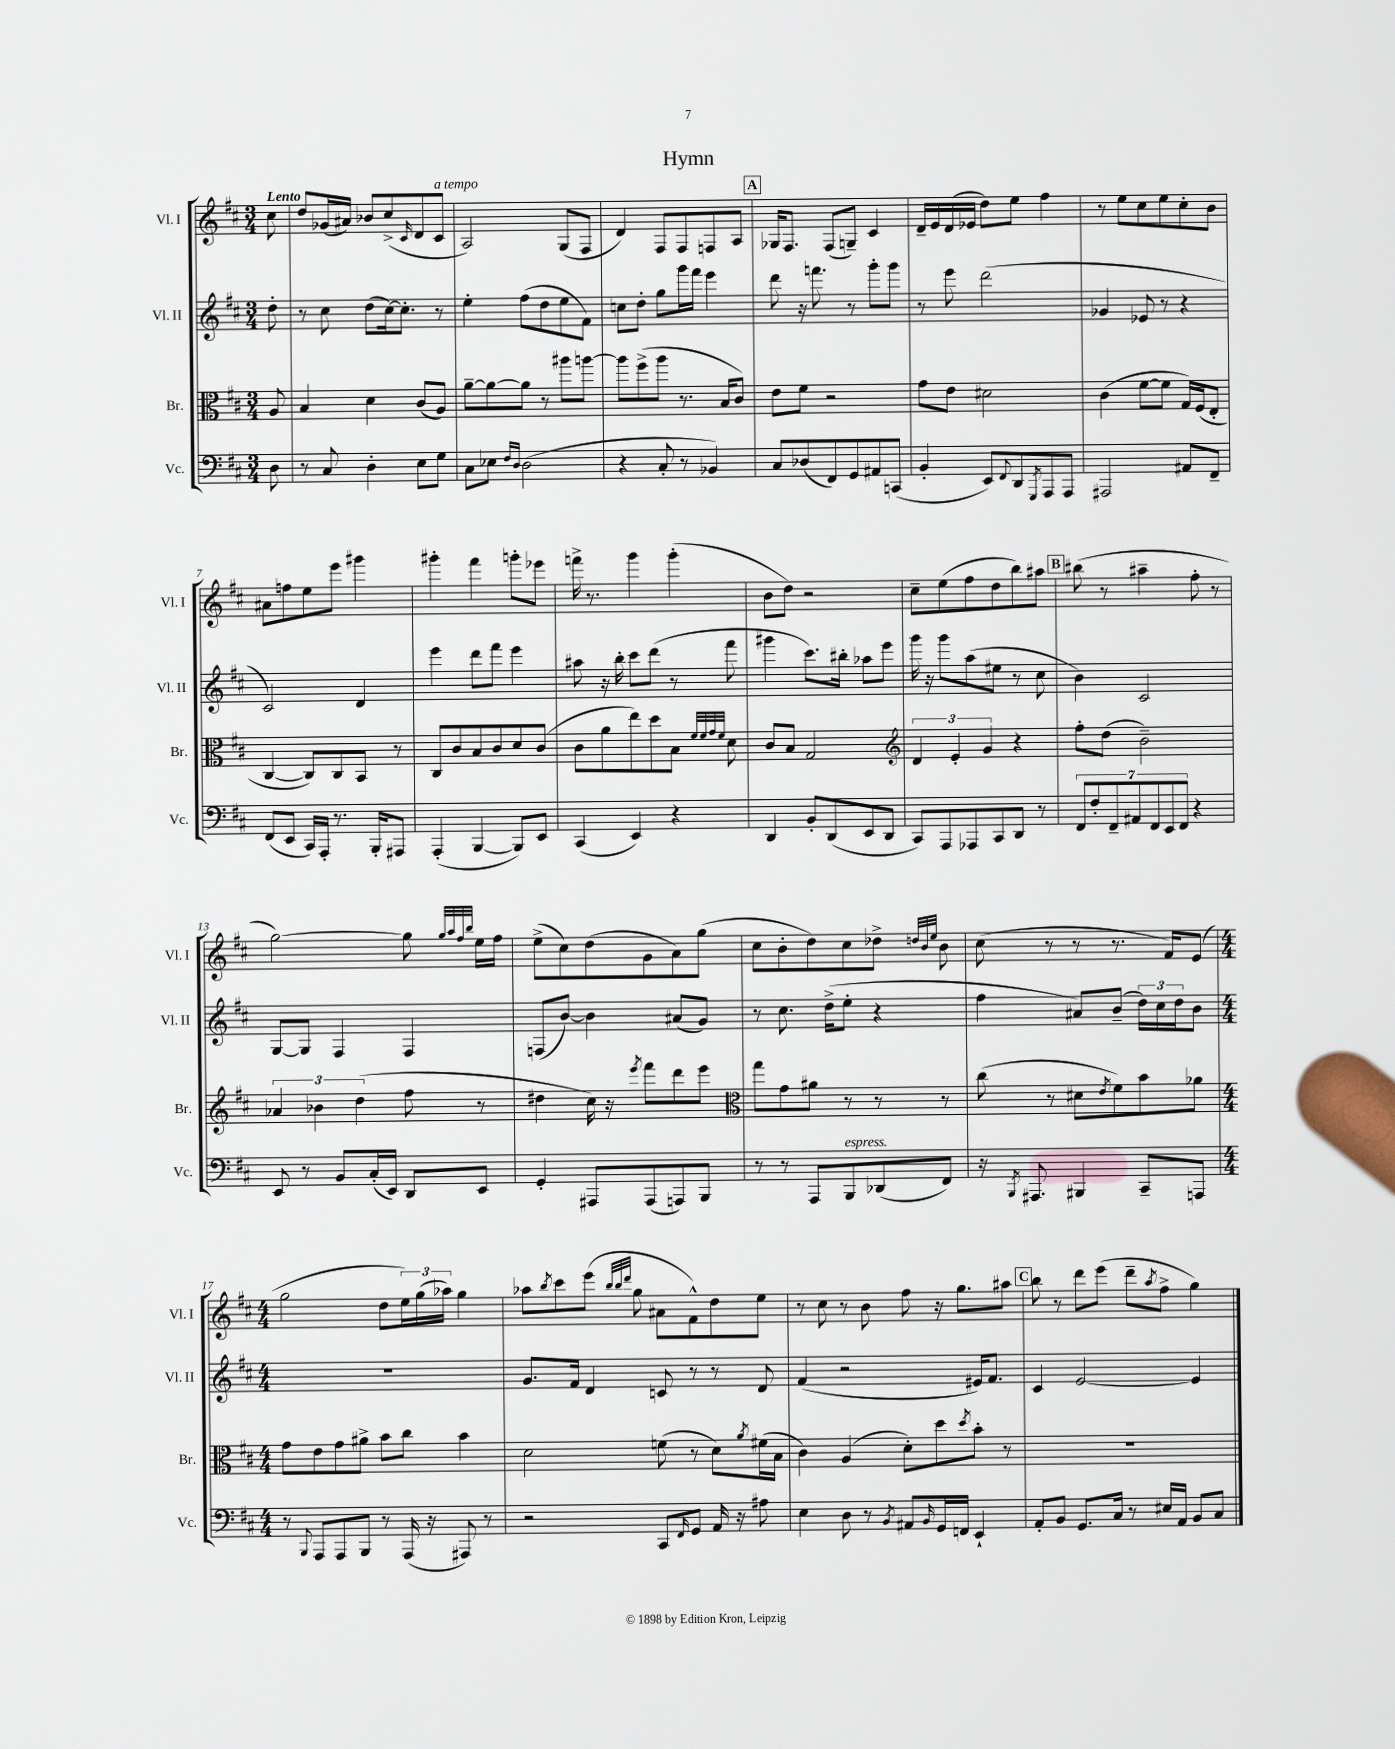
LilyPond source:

\header { title = "Hymn" }
<<
\new StaffGroup <<
\new Staff = "s0" \with { instrumentName = "Vl. I" shortInstrumentName = "Vl. I" } {
    \clef treble \key d \major \numericTimeSignature \time 3/4 \partial 8 \tempo "Lento"
    cis''8 |
    d''8 ges'16( ais'16) bes'8 cis''8->( \grace { cis'16 } d'8 cis'8^\markup { \italic "a tempo" } |
    a2) g8( fis8 |
    d'4) fis8 fis8 f8 a8 |
    \mark \markup { \box "A" } ges16 fis8. fis8( g8--) cis'4 |
    d'16-- e'16 d'16( ees'16 d''8) e''8 fis''4 |
    r8 e''8 cis''8 e''8 cis''8-. b'8 |
    ais'8 f''8 e''8 e'''8 gis'''4 |
    gis'''4-. fis'''4 g'''8-. ees'''8 |
    f'''16-> r8. g'''4 g'''4-.( |
    b'8 d''8) r2 |
    cis''8-- e''8( fis''8 d''8 b''8) ais''8 |
    \mark \markup { \box "B" } bis''8( r8 ais''4-- fis''8-. r8 |
    g''2~) g''8 \grace { g''32 a''32 fis''32 b''32 } e''16 fis''16 |
    e''8->( cis''8) d''8( g'8 a'8) g''8( |
    cis''8 b'8-. d''8) cis''8 des''8-> \grace { d''32 b'32 e''32 } b'8 |
    cis''8( r8 r8 r8. fis'16) e'8( |
    \numericTimeSignature \time 4/4 g''2 d''8 \tuplet 3/2 { e''16) g''16( aes''16) } g''4 |
    aes''8 \acciaccatura { b''8 } cis'''8 e'''8( \grace { b''32 b''32 d'''32 } g''8 ais'8 fis'8-^) d''8 e''8 |
    r8 cis''8 r8 b'8 fis''8 r16 g''8. ais''8 |
    \mark \markup { \box "C" } b''8 r8 d'''8 e'''8( d'''8-- \acciaccatura { a''8 } fis''8-> g''4) \bar "|." |
}
\new Staff = "s1" \with { instrumentName = "Vl. II" shortInstrumentName = "Vl. II" } {
    \clef treble \key d \major \numericTimeSignature \time 3/4 \partial 8
    d''8-. |
    r8 cis''8 d''8( cis''16~) cis''8.-. r8 |
    e''4-. fis''8( d''8 e''8 fis'8) |
    c''8 d''8-. g''8 g'''16 fis'''16 e'''4 |
    \mark \markup { \box "A" } d'''8 r16 f'''8. r8 g'''8-. g'''8 |
    r8 e'''8 d'''2( |
    ges'4 ees'8 r8 r4 |
    cis'2) d'4 |
    e'''4 d'''8 fis'''8 e'''4 |
    ais''8 r16 b''16-. cis'''8 d'''8( r8 fis'''8 |
    gis'''4 cis'''8.) bis''16-. aes''8 e'''8 |
    g'''16 r16 g'''8 a''8( eis''8 r8 cis''8 |
    \mark \markup { \box "B" } b'4) cis'2 |
    g8~ g8 fis4 fis4 |
    f8( b'8~) b'4 ais'8( g'8) |
    r8 cis''8. d''16->( e''8-. r4 |
    fis''4 ais'8) b'8--( \tuplet 3/2 { d''16) cis''16 d''16 } b'8 |
    \numericTimeSignature \time 4/4 R1 |
    g'8. fis'16 d'4 c'8 r8 r8 d'8 |
    fis'4( r2 eis'16) fis'8. |
    \mark \markup { \box "C" } cis'4 e'2~ e'4 \bar "|." |
}
\new Staff = "s2" \with { instrumentName = "Br." shortInstrumentName = "Br." } {
    \clef alto \key d \major \numericTimeSignature \time 3/4 \partial 8
    a8 |
    b4 d'4 cis'8( a8) |
    a'8~-- a'8~ a'8 r8 ais''8 a''8~ |
    a''8 fis''8->( a''8 r8. b16 cis'8) |
    \mark \markup { \box "A" } e'8 fis'8 r2 |
    g'8 e'8 dis'2 |
    cis'4( fis'8~ fis'8 g16) fis16( e8-. |
    cis4~ cis8) cis8 b,8 r8 |
    cis8 cis'8 b8 cis'8 d'8 cis'8( |
    cis'8 a'8 e''8) d''8 b8 \grace { fis'32 fis'32 g'32 fis'32 } d'8 |
    cis'8 b8 g2 |
    \clef treble \tuplet 3/2 { d'4 e'4-. g'4 } r4 |
    \mark \markup { \box "B" } fis''8-. d''8( b'2--) |
    \tuplet 3/2 { aes'4 bes'4 d''4( } fis''8 r8 |
    dis''4 cis''16) r16 \acciaccatura { e'''8 } fis'''8 d'''8 e'''8 |
    \clef alto g''8 g'8 ais'8 r8 r8 r8 |
    cis''8( r8 dis'8 \acciaccatura { e'8 } fis'8) b'8 aes'8 |
    \numericTimeSignature \time 4/4 g'8 e'8 g'8 ais'8-> b'8 cis''8 b'4 |
    d'2 f'8( r8 d'8) \acciaccatura { a'8 } fis'16( b16 |
    cis'4) a4( d'8-.) d''8 \acciaccatura { d''8 } b'8-. r8 |
    \mark \markup { \box "C" } R1 \bar "|." |
}
\new Staff = "s3" \with { instrumentName = "Vc." shortInstrumentName = "Vc." } {
    \clef bass \key d \major \numericTimeSignature \time 3/4 \partial 8
    d8 |
    r8 cis8 d4-. e8 g8 |
    cis8 ees8 \grace { fis16 d16 } d2( |
    r4 cis8-. r8 bes,4) |
    \mark \markup { \box "A" } cis8 des8( fis,8) g,8 ais,8 c,8( |
    b,4-. e,8) \appoggiatura { fis,8 } d,8 \acciaccatura { g,,8 } a,,8 a,,8 |
    ais,,2 ais,8 fis,8-- |
    fis,8( e,8 cis,16) a,,16-. r8. b,,16-. ais,,8 |
    a,,4-.( b,,4~ b,,8) e,8 |
    cis,4( e,4) r4 |
    d,4 b,8-. d,8( e,8 d,8 |
    cis,8) a,,8 aes,,8 cis,8 d,8 r8 |
    \mark \markup { \box "B" } \tuplet 7/4 { fis,8 fis8-. fis,8-- ais,8 fis,8 e,8 fis,8 } r4 |
    e,8 r8 b,8 cis16-.( e,16) d,8 e,8 |
    g,4-. ais,,8 ais,,8( a,,8) b,,8 |
    r8 r8 a,,8 b,,8^\markup { \italic "espress." } des,8( fis,8) |
    r16 \acciaccatura { b,,8 } ais,,8. bis,,4 cis,8-- a,,8 |
    \numericTimeSignature \time 4/4 r8 \appoggiatura { b,,8 } a,,8 a,,8 b,,8 r8 a,,16( r16 ais,,8) r8 |
    r2 cis,8 \grace { fis,16 } g,8 a,16 r16 ais8 |
    e4 d8 r8 \acciaccatura { b,8 } ais,8 \grace { b,16 } g,16 f,16 e,4-! |
    \mark \markup { \box "C" } a,8-. b,8 g,8. cis16 r8 eis16 a,16 b,8 cis8 \bar "|." |
}
>>
>>
